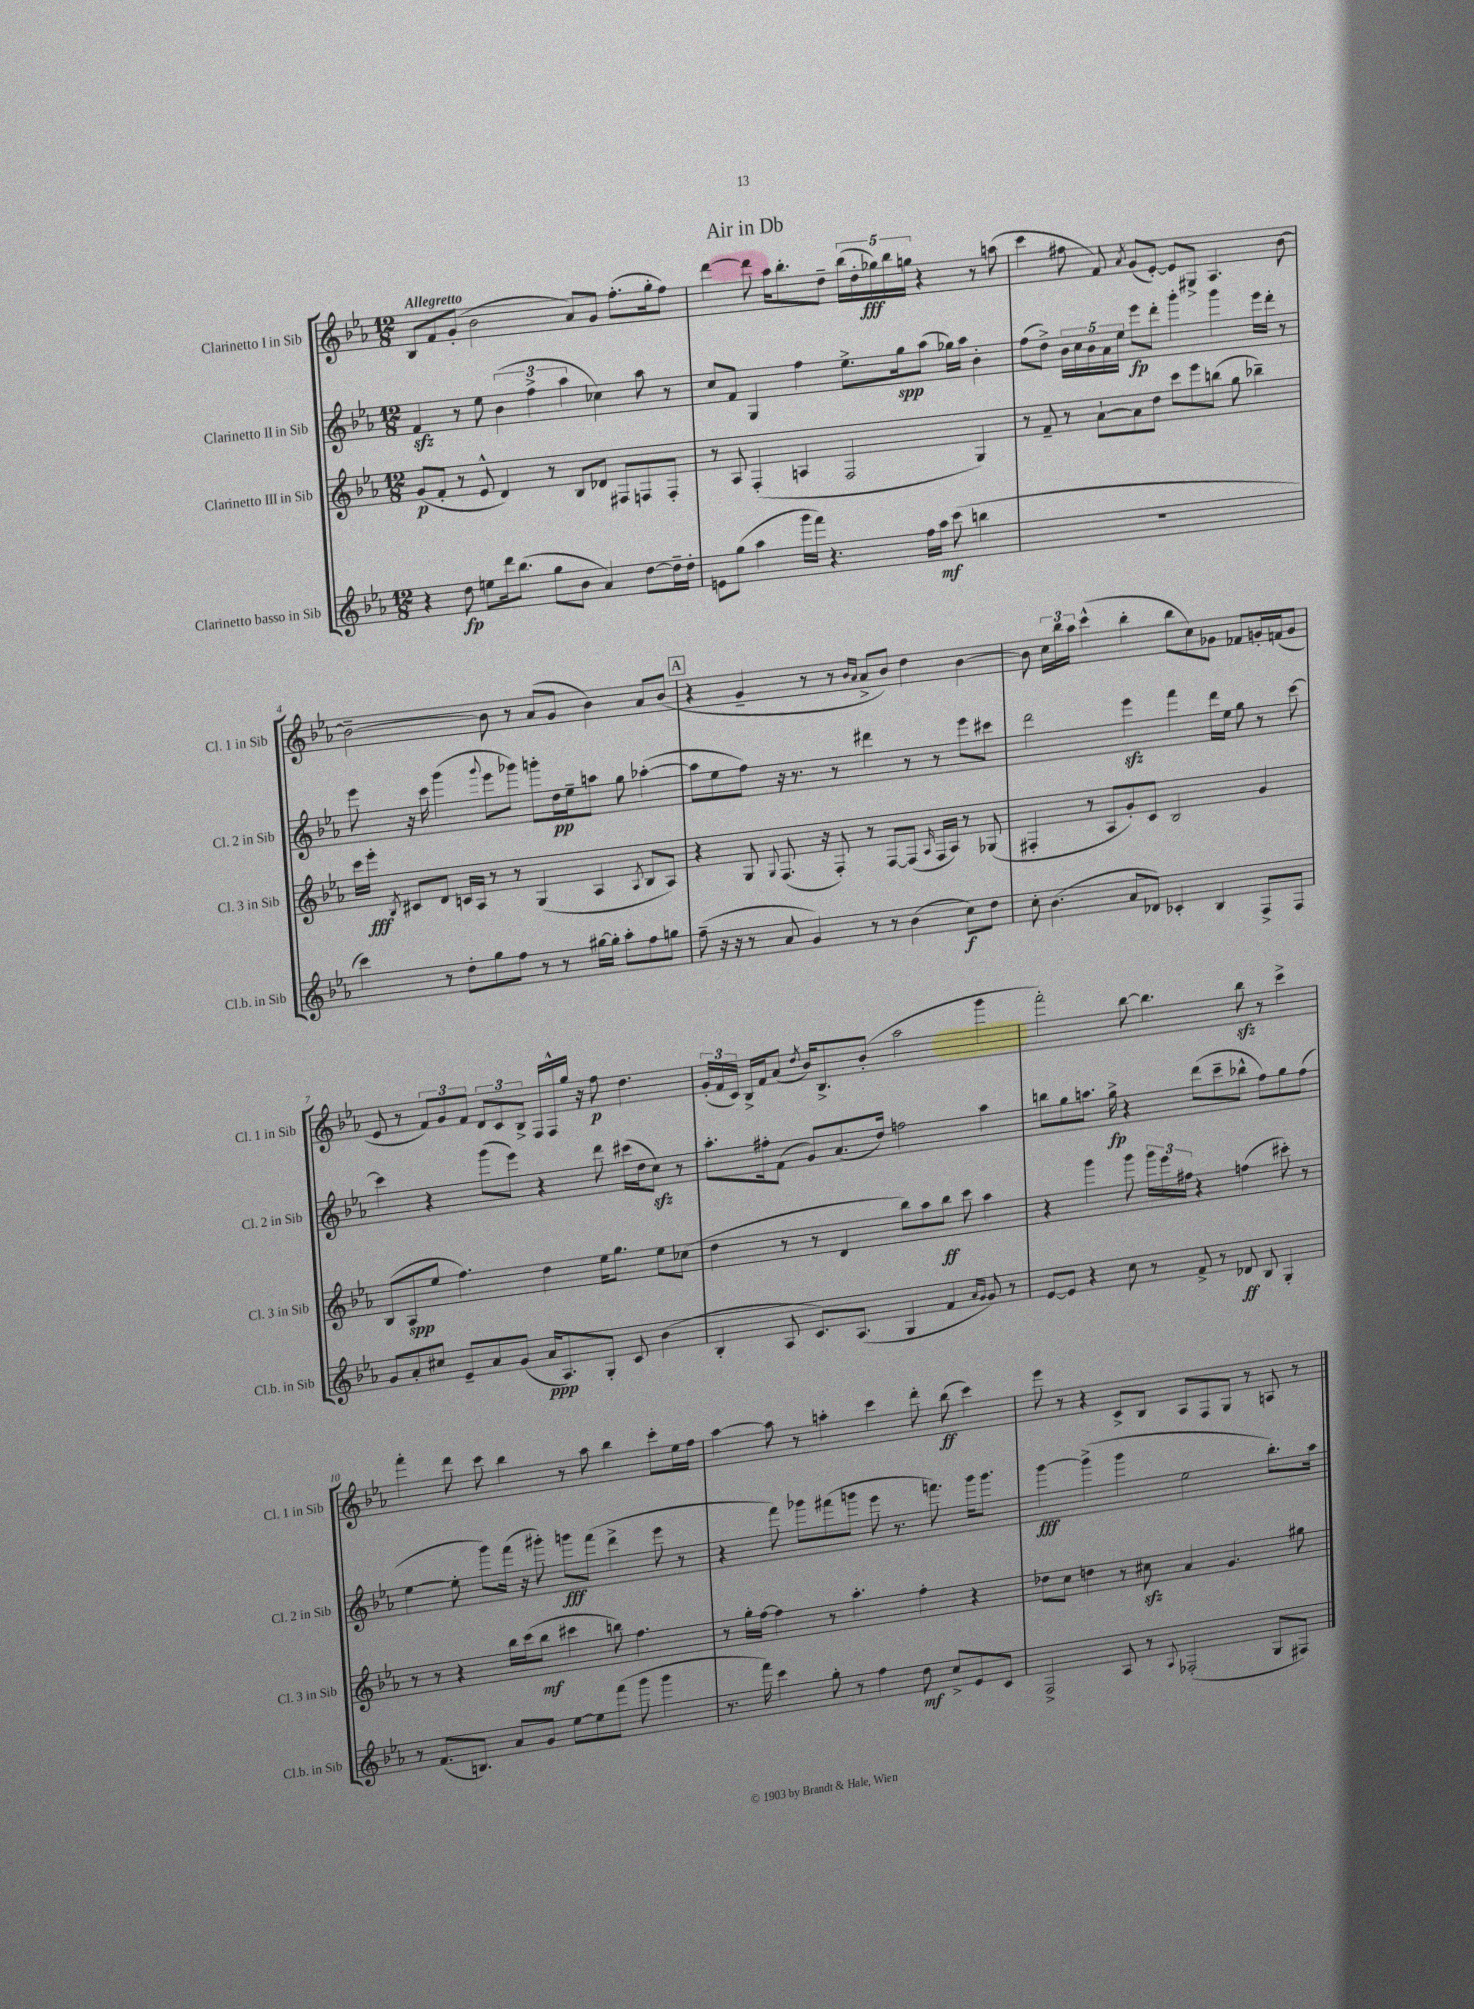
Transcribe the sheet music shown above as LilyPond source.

\header { title = "Air in Db" }
<<
\new StaffGroup <<
\new Staff = "s0" \with { instrumentName = "Clarinetto I in Sib" shortInstrumentName = "Cl. 1 in Sib" } {
    \clef treble \key ees \major \numericTimeSignature \time 12/8 \tempo "Allegretto"
    \autoBeamOff bes8[ f'8 g'8]-.( bes'2 aes'8[) g'8] f''8.[-.( g''16-. f''8]) |
    d'''4~ d'''8 aes''16[ bes''8.-. d''8]-- \tuplet 5/4 { bes''16[( d''16-. ges''16\fff) bes''16 g''16] } r4 r8 a''8( |
    c'''4 fis''8 f'8) \acciaccatura { aes'8 } g'8[( ees'8]~-.) ees'8[ gis8]-> aes4. bes'8~ |
    bes'2~-- bes'8 r8 aes'8[( g'8] bes'4) aes'8[ bes'8]( |
    \mark \markup { \box "A" } r4 g'4-- r8 r8 \grace { bes'16[ aes'16] } aes'8[-> bes'8]) d''4 bes'4~ |
    bes'8 \tuplet 3/2 { c''16[ bes''16 aes''16] } c'''4-^( bes''4-. bes''8[ c''8) ges'8] fes'8[ g'16-. f'16( g'8] |
    ees'8 r8 \tuplet 3/2 { f'8[) g'8 f'8] } \tuplet 3/2 { d'8[ c'8 bes8]-> } f16[ f16-^ g''16] r16 f''8\p d''4. |
    \tuplet 3/2 { g'16[-.( f'16 c'16]) } bes16[-> f'16 aes'8]( \acciaccatura { d''8 } bes'16[) bes8.-> bes'8]-.( aes''2 g'''4 |
    f'''2-.) bes''8~ bes''4. bes''8\sfz r8 c'''4-> |
    f'''4-. d'''8 c'''8 bes''4 r8 aes''8 bes''4 c'''8[-. ees''16 f''16] |
    aes''4~ aes''8 r8 a''4-. c'''4 d'''8-. bes''8\ff( c'''4) |
    ees'''8 r8 r4 c'8[-> bes8] aes8[ f8 g8] r8 a8 r8 \bar "|." |
}
\new Staff = "s1" \with { instrumentName = "Clarinetto II in Sib" shortInstrumentName = "Cl. 2 in Sib" } {
    \clef treble \key ees \major \numericTimeSignature \time 12/8
    \autoBeamOff f'4\sfz r8 ees''8 \tuplet 3/2 { bes'4( f''4-> aes''4 } ces''4) aes''8 r8 |
    c''8[ f'8] g4 f''4 ees''8.[-> g''16\spp aes''8]( ges''16[) aes''16] bes'4-. |
    f''8[( d''8]->) \tuplet 5/4 { bes'16[ c''16 bes'16 aes'16 ees''16] } ees'''8[\fp d'''8]-. g'''4-. g'''4 ees'''16[ d'''16]-. r8 |
    ees'''8 r16 c'''16 g'''4( \appoggiatura { g'''8 } ees'''8[ ges'''8]) g'''8[-. d''16\pp ees''16-- a''8] g''8 aes''4~-.( |
    \mark \markup { \box "A" } aes''8[ ees''8 f''8]) r16 r8. r8 dis'''4 r8 r8 ees'''8[ cis'''8] |
    d'''2 ees'''4\sfz f'''4 d'''16[ ees''16] g''8 r8 c'''8~ |
    c'''4 r4 g'''8[( ees'''8]) r4 d'''8 cis'''16[( d''16 c''8]\sfz) r8 |
    aes''8.[-. fis''16-. f'8]( g'8[) aes'8.( d''16]) f''2 aes''4 |
    b''8[ g''8 a''8.] g''16->\fp r4 d'''8[( c'''8-- bes''8]-^ f''8[) g''8 f''8]( |
    ees''4~ ees''8-. g'''8[) f'''16]( r16 gis'''8-.) g'''8[\fff f'''8]( d'''4-> ees'''8 r8 |
    r4 f'''8) ges'''8[ fis'''8( g'''8] ees'''8 r8. f'''8.) g'''16[ g'''8.] |
    g'''4~\fff g'''4->( g'''4 ees''2 bes''8.[-.) aes''16] \bar "|." |
}
\new Staff = "s2" \with { instrumentName = "Clarinetto III in Sib" shortInstrumentName = "Cl. 3 in Sib" } {
    \clef treble \key ees \major \numericTimeSignature \time 12/8
    \autoBeamOff g'8[\p( f'8]-. r8 ees'8-^ d'4) r8 bes8[ des'8] fis8[ f8 f8]-. |
    r8 aes8 f4-.( a4 f2 g4) |
    r8 f'8-- r8 aes'8[~-! aes'8 d''8] c'''8[ ees'''8 b''8]( g''8 bes''4--) |
    c'''16[ ees'''16]-.\fff \acciaccatura { bes8 } cis'8[ d'8] c'16[ aes16] r8 r8 g4( aes4 \acciaccatura { aes8 } bes8[ aes8]) |
    \mark \markup { \box "A" } r4 g8 \appoggiatura { g8 } f8.( r16 f8-.) r8 f8[~ f8]( \grace { aes16 } f16[ aes16]) r8 ges8( |
    fis4-. r8 aes8[ g'8-.) c'8] bes2 g'4 |
    bes8[( aes8\spp ees''8] f''4.) d''4 ees''16[ g''8.] ees''8[ ces''8]( |
    d''4 r8 r8 d'4 bes''8[) aes''8 bes''8]\ff c'''8 aes''4 |
    r4 g'''4 g'''8 \tuplet 3/2 { g'''16[ ees'''16 fis''16] } r4 f''4( cis'''8-.) r8 |
    r8 r8 r4 bes''16[ c'''16( bes''8]\mf cis'''4 b''8) f''4. |
    r8 g''16[-. f''16]~ f''4 r8 aes''4.-. f''4-. r4 |
    des''8[ c''8] d''4 r8 cis''8\sfz aes'4 g'4. gis''8 \bar "|." |
}
\new Staff = "s3" \with { instrumentName = "Clarinetto basso in Sib" shortInstrumentName = "Cl.b. in Sib" } {
    \clef treble \key ees \major \numericTimeSignature \time 12/8
    \autoBeamOff r4 d''8\fp e''8[ d'''16 bes''8.]( g''8[ bes'8] aes'4) d''8[~ d''16-- d''16]-. |
    e'8[ g''8]( aes''4 g'''16[ f'''16]) r4. f''16[ aes''16]\mf c'''8( b''4 |
    R1. |
    c'''4) r8 d''8[-. g''8 f''8] r8 r8 gis''16[~ gis''16]-. aes''8[-. f''8 g''8] |
    \mark \markup { \box "A" } f''8--( r16 r16 r8 aes'8 g'4) r8 r8 bes'4( c''8[\f) d''8] |
    c''8-. bes'4.( aes'8[ des'8]) ces'4-. bes4 f8[-> f8] |
    g'8[ aes'8-. cis''8] ees'8[-- aes'8 g'8]( aes'16[\ppp aes8.) g8]-. c'8 bes'4( |
    bes4-. aes8 c'8.[) aes8.]( g4 f'4 \grace { aes'16[ g'16] } g'8) r8 |
    ees'8[~ ees'8] r4 c''8 r8 f'8-> r8 des'8\ff bes8 g4-. |
    r8 f'8.[( b8.]) aes'8[ g'8] ees''8[~ ees''8 f'''8]( g'''8 g'''4 |
    r8. f'''16) c'''4 g''8-. r8 f''4 d''8\mf c''8[-> ees'8 c'8] |
    f2-> aes8 r8 \appoggiatura { aes8 } fes2-.( g8[ fis8]) \bar "|." |
}
>>
>>
